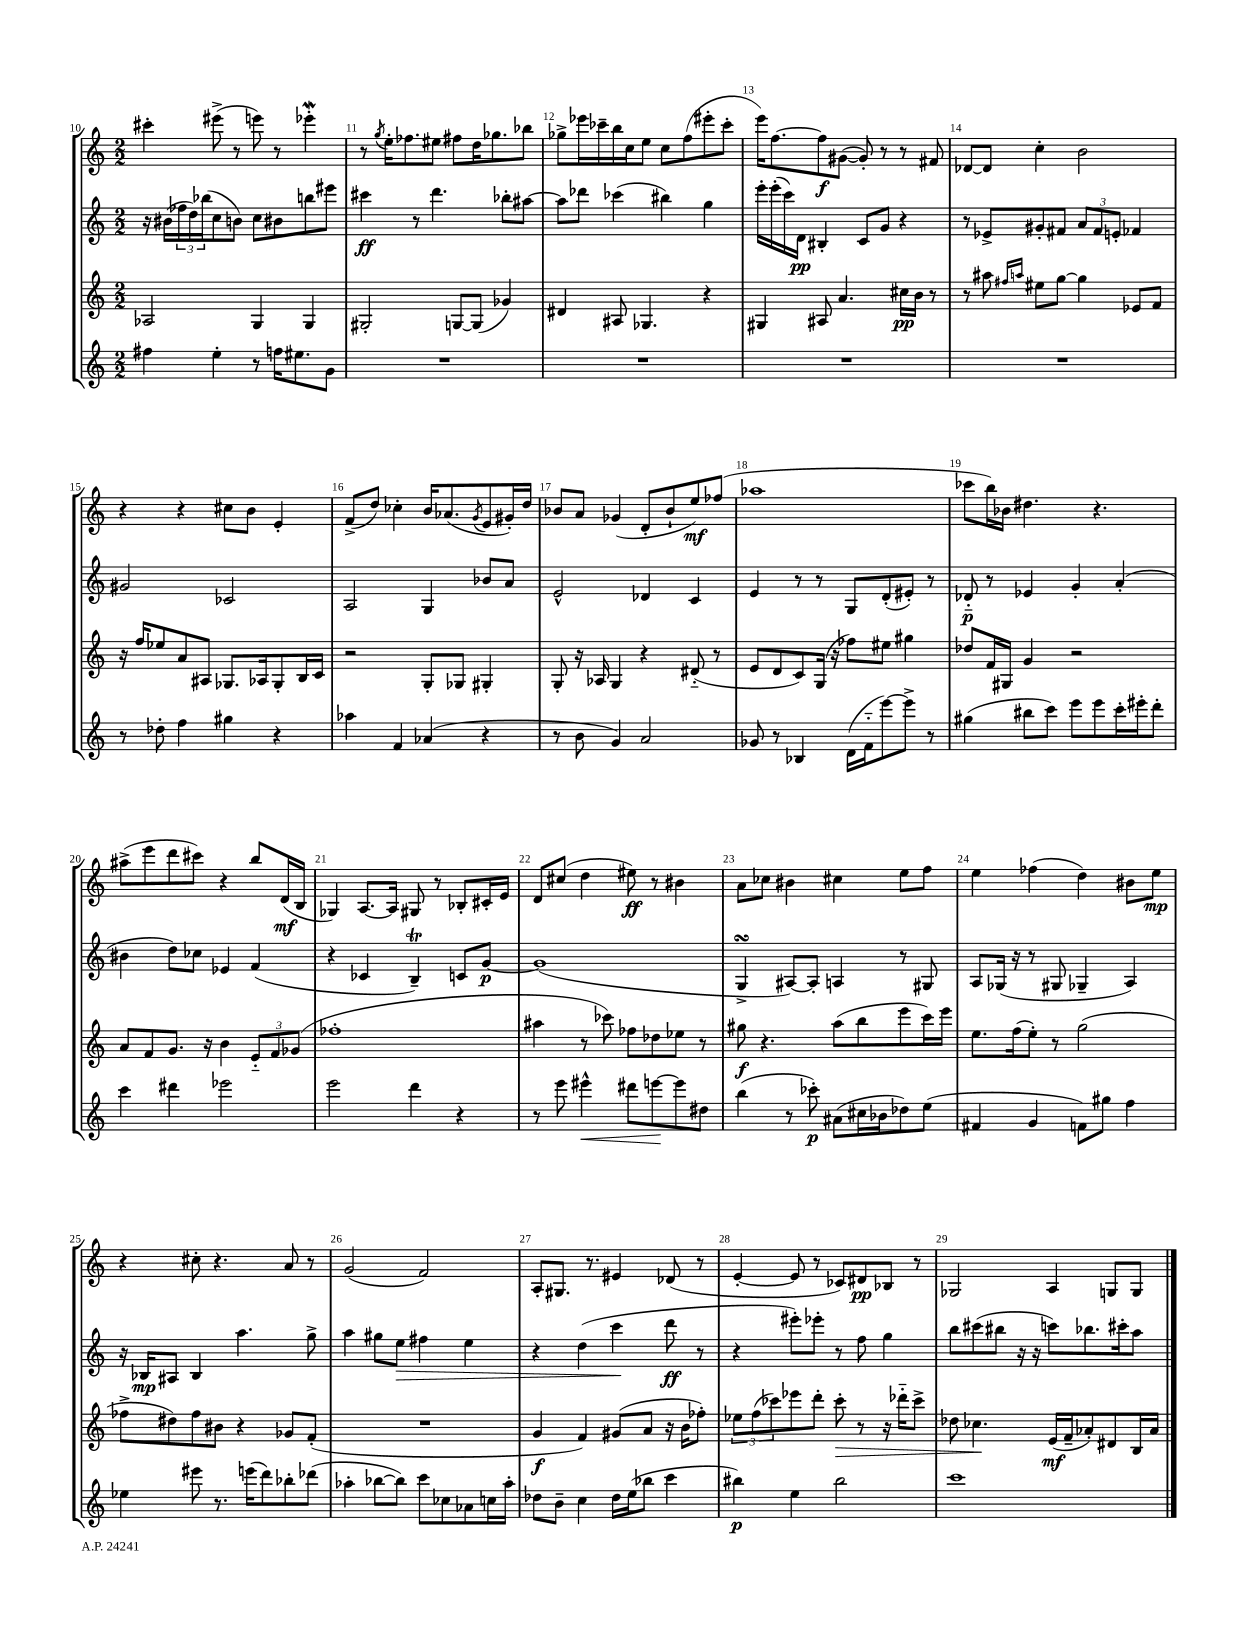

**kern	**dynam	**kern	**dynam	**kern	**dynam	**kern	**dynam
*part4	*part4	*part3	*part3	*part2	*part2	*part1	*part1
*staff4	*staff4	*staff3	*staff3	*staff2	*staff2	*staff1	*staff1
*clefG2	*	*clefG2	*	*clefG2	*	*clefG2	*
*k[]	*	*k[]	*	*k[]	*	*k[]	*
*M2/2	*	*M2/2	*	*M2/2	*	*M2/2	*
=10	=10	=10	=10	=10	=10	=10	=10
4ff#X\	.	2A-X/	.	16r	.	4ccc#X'\	.
.	.	.	.	(16b#X\LL	.	.	.
.	.	.	.	24ff-X\	.	.	.
.	.	.	.	24dd\)	.	.	.
.	.	.	.	(24bb-X\J	.	.	.
4ee'\	.	.	.	8cc\	.	(8eee#X^\	.
.	.	.	.	8bn\J)	.	8r	.
8r	.	4G/	.	8cc\L	.	8eeen\)	.
16ffn\KL	.	.	.	8b#X\	.	8r	.
8.ee#X\	.	.	.	.	.	.	.
.	.	4G/	.	8bbn\	.	4eee-Xw'\	.
8g\J	.	.	.	8eee#X\J	.	.	.
=11	=11	=11	=11	=11	=11	=11	=11
1r	.	2G#X'/	.	4ccc#X\	ff	8r	.
.	.	.	.	.	.	8qgg/	.
.	.	.	.	.	.	16ee'\KL	.
.	.	.	.	.	.	8.ff-X\	.
.	.	.	.	8r	.	.	.
.	.	.	.	4.ddd\	.	8ee#X\J	.
.	.	[8Gn/L	.	.	.	8ff#X\L	.
.	.	(8G/J]	.	.	.	16dd\K	.
.	.	.	.	.	.	8.gg-X\	.
.	.	4g-X/)	.	8bb-X'\L	.	.	.
.	.	.	.	[8aa#X\J	.	8bb-X\J	.
=12	=12	=12	=12	=12	=12	=12	=12
1r	.	4d#X/	.	8aa#\L]	.	8gg-X^\L	.
.	.	.	.	8ddd-X\J	.	16eee-X\L	.
.	.	.	.	.	.	16ccc-X~\	.
.	.	8A#X/	.	(4ccc-X\	.	16bb\	.
.	.	.	.	.	.	16cc\J	.
.	.	4.G-X/	.	.	.	8ee\J	.
.	.	.	.	4bb#X\)	.	8cc\L	.
.	.	.	.	.	.	(8ff\	.
.	.	4r	.	4gg\	.	8eee#X'\	.
.	.	.	.	.	.	8ccc-'\J	.
=13	=13	=13	=13	=13	=13	=13	=13
1r	.	4G#X/	.	16eee'\LL	.	16eee\KL)	.
.	.	.	.	(16eee'\	.	[8.ff\	.
.	.	.	.	16ccc\)	.	.	.
.	.	.	.	16d\JJ	pp	.	.
.	.	8A#X/	.	4B#X'/	.	8ff\]	f
.	.	4.a/	.	.	.	([8g#X\J	.
.	.	.	.	8c/L	.	8g#'/])	.
.	.	.	.	8g/J	.	8r	.
.	.	16cc#X\LL	pp	4r	.	8r	.
.	.	16b\JJ	.	.	.	.	.
.	.	8r	.	.	.	8f#X/	.
=14	=14	=14	=14	=14	=14	=14	=14
1r	.	8r	.	8r	.	[8d-X/L	.
.	.	8aa#X\	.	8e-X^/L	.	8d-/J]	.
.	.	16qqff#X/LL	.	.	.	.	.
.	.	16qqaan/JJ	.	.	.	.	.
.	.	8ee#X\L	.	8g#X'/	.	4cc'\	.
.	.	[8gg\J	.	8f#X/J	.	.	.
.	.	4gg\]	.	12a/L	.	2b\	.
.	.	.	.	12f#/	.	.	.
.	.	.	.	12en'/J	.	.	.
.	.	8e-X/L	.	4f-X/	.	.	.
.	.	8f/J	.	.	.	.	.
!!LO:LB:g=z
=15	=15	=15	=15	=15	=15	=15	=15
8r	.	16r	.	2g#X/	.	4r	.
.	.	16ff/KL	.	.	.	.	.
8dd-X'\	.	8ee-X/	.	.	.	.	.
4ff\	.	8a/	.	.	.	4r	.
.	.	8A#X/J	.	.	.	.	.
4gg#X\	.	8.G-X/L	.	2c-X/	.	8cc#X\L	.
.	.	.	.	.	.	8b\J	.
.	.	16A-X/k	.	.	.	.	.
4r	.	8G-'/	.	.	.	4e'/	.
.	.	16B/L	.	.	.	.	.
.	.	16c/JJ	.	.	.	.	.
=16	=16	=16	=16	=16	=16	=16	=16
4aa-X\	.	2r	.	2A/	.	(8f^/L	.
.	.	.	.	.	.	8dd/J)	.
4f/	.	.	.	.	.	4cc-X'\	.
(4a-X/	.	8G'/L	.	4G/	.	16b/KL	.
.	.	.	.	.	.	(8.a-X/	.
.	.	8G-X/J	.	.	.	.	.
.	.	.	.	.	.	8qg/	.
4r	.	4G#X'/	.	8b-X/L	.	8e/	.
.	.	.	.	8a/J	.	16g#X'/L)	.
.	.	.	.	.	.	16dd/JJ	.
=17	=17	=17	=17	=17	=17	=17	=17
8r	.	8G'/	.	2e^^/	.	8b-X/L	.
8b\	.	16r	.	.	.	8a/J	.
.	.	16A-X/	.	.	.	.	.
4g/)	.	4G/	.	.	.	(4g-X/	.
2a/	.	4r	.	4d-X/	.	8d'/L	.
.	.	.	.	.	.	8b-`/	.
.	.	(8d#X/	.	4c/	.	8ee/)	mf
.	.	8r	.	.	.	(8ff-X/J	.
=18	=18	=18	=18	=18	=18	=18	=18
8g-X/	.	8e/L	.	4e/	.	1aa-X	.
8r	.	8d/	.	.	.	.	.
4B-X/	.	8c/)	.	8r	.	.	.
.	.	(16G/Jk	.	8r	.	.	.
.	.	16r	.	.	.	.	.
(16d\LL	.	8ff-X\L)	.	8G/L	.	.	.
16f\J	.	.	.	.	.	.	.
[8eee\)	.	8ee#X\J	.	(8d'/	.	.	.
8eee^\J]	.	4gg#X\	.	8e#X'/J)	.	.	.
8r	.	.	.	8r	.	.	.
=19	=19	=19	=19	=19	=19	=19	=19
(4gg#X\	.	8dd-X/L	.	8d-X/	p	8ccc-X\L	.
.	.	16f/L	.	8r	.	16bb\L)	.
.	.	16G#X/JJ	.	.	.	16b-X\JJ	.
8bb#X\L	.	4g/	.	4e-X/	.	4.dd#X\	.
8ccc\J)	.	.	.	.	.	.	.
8eee\L	.	2r	.	4g'/	.	.	.
8eee\	.	.	.	.	.	4.r	.
16ccc'\L	.	.	.	(4a'/	.	.	.
16eee#X'\J	.	.	.	.	.	.	.
8ddd'\J	.	.	.	.	.	.	.
!!LO:LB:g=z
=20	=20	=20	=20	=20	=20	=20	=20
4ccc\	.	8a/L	.	4b#X\	.	(8aa#X^\L	.
.	.	8f/	.	.	.	8eee\	.
4ddd#X\	.	8.g/J	.	8dd\L)	.	8ddd\	.
.	.	.	.	8cc-X\J	.	8ccc#X\J)	.
.	.	16r	.	.	.	.	.
2eee-X\	.	4b\	.	4e-X/	.	4r	.
.	.	12e/L	.	(4f/	.	8bb/L	.
.	.	12f/	.	.	.	.	.
.	.	.	.	.	.	(16d/L	mf
.	.	(12g-X/J	.	.	.	.	.
.	.	.	.	.	.	16B/JJ	.
=21	=21	=21	=21	=21	=21	=21	=21
2eee\	.	1ff-X'	.	4r	.	4G-X/)	.
.	.	.	.	4c-X/	.	[8.A/L	.
.	.	.	.	.	.	16A/Jk]	.
4ddd\	.	.	.	4Bt~/)	.	8G#X/	.
.	.	.	.	.	.	8r	.
4r	.	.	.	8cn/L	.	8B-X'/L	.
.	.	.	.	[8g/J	p	16c#X'/L	.
.	.	.	.	.	.	16e/JJ	.
=22	=22	=22	=22	=22	=22	=22	=22
8r	.	4aa#X\	.	(1g]	.	8d/L	.
8eee\	.	.	.	.	.	(8cc#X/J	.
!	!LO:HP:b	!	!	!	!	!	!
4eee#X^^\	<	8r	.	.	.	4dd\	.
.	.	8ccc-X\)	.	.	.	.	.
8ddd#X\L	.	8ff-X\L	.	.	.	8ee#X\)	ff
[8eeen\	.	8dd-X\	.	.	.	8r	.
8eee\]	[	8ee-X\J	.	.	.	4b#X\	.
8dd#X\J	.	8r	.	.	.	.	.
=23	=23	=23	=23	=23	=23	=23	=23
(4bb\	.	8gg#X\	f	4GsSSS^/	.	8a\L	.
.	.	4.r	.	.	.	8cc-X\J	.
8r	.	.	.	[8A#X/L)	.	4b#X\	.
8ccc-X'\)	p	.	.	8A#'/J]	.	.	.
(8a#X\L	.	(8aa\L	.	4An/	.	4cc#X\	.
16cc#X\L	.	8bb\	.	.	.	.	.
16b-X\J	.	.	.	.	.	.	.
8dd-X\)	.	8eee\	.	8r	.	8ee\L	.
(8ee\J	.	16ccc\L)	.	8G#X/	.	8ff\J	.
.	.	16eee\JJ	.	.	.	.	.
=24	=24	=24	=24	=24	=24	=24	=24
4f#X/	.	8.ee\L	.	8A/L	.	4ee\	.
.	.	.	.	(16G-X/Jk	.	.	.
.	.	(16ff\k	.	16r	.	.	.
4g/	.	8ee'\J)	.	8r	.	(4ff-X\	.
.	.	8r	.	8G#X/	.	.	.
8fn\L)	.	(2gg\	.	4G-X~/	.	4dd\)	.
8gg#X\J	.	.	.	.	.	.	.
4ff\	.	.	.	4A/)	.	8b#X\L	.
.	.	.	.	.	.	8ee\J	mp
!!LO:LB:g=z
=25	=25	=25	=25	=25	=25	=25	=25
4ee-X\	.	8ff-X^\L	.	16r	.	4r	.
.	.	.	.	16B-X/KL	mp	.	.
.	.	8dd#X\)	.	8A#X/J	.	.	.
8eee#X\	.	8ff-\	.	4B-/	.	8cc#X'\	.
8.r	.	8b#X\J	.	.	.	4.r	.
.	.	4r	.	4.aa\	.	.	.
(16eeen\KL	.	.	.	.	.	.	.
8ddd\)	.	.	.	.	.	.	.
8bb-X'\	.	8g-X/L	.	.	.	8a/	.
(8ddd-X\J	.	(8f'/J	.	8gg^\	.	8r	.
=26	=26	=26	=26	=26	=26	=26	=26
4aa-X'\	.	1r	.	4aa\	.	(2g/	.
[8bb-X\L	.	.	.	8gg#X\L	.	.	.
!	!	!	!	!	!LO:HP:b	!	!
8bb-\J])	.	.	.	8ee\J	>	.	.
8ccc\L	.	.	.	4ff#X\	.	2f/)	.
8cc-X\	.	.	.	.	.	.	.
8a-X\	.	.	.	4ee\	.	.	.
16ccn\L	.	.	.	.	.	.	.
16aa-'\JJ	.	.	.	.	.	.	.
=27	=27	=27	=27	=27	=27	=27	=27
8dd-X\L	.	4g/	f	4r	.	8A'/L	.
8b~\J	.	.	.	.	.	8.G#X/J	.
4cc\	.	4f/)	.	(4dd\	.	.	.
.	.	.	.	.	.	8.r	.
16dd-\LL	.	(8g#X/L	.	4ccc\	.	4e#X/	.
(16ee\J	.	.	.	.	.	.	.
8bb-X\J	.	8a/J	.	.	.	.	.
4ccc\	.	16r	.	8ddd\	] ff	(8d-X/	.
.	.	16b\KL	.	.	.	.	.
.	.	8ff-X'\J)	.	8r	.	8r	.
=28	=28	=28	=28	=28	=28	=28	=28
4bb#X\)	p	12ee-X\L	.	4r	.	[4e'/	.
.	.	(12ff\	.	.	.	.	.
.	.	12ccc-X\)	.	.	.	.	.
4ee\	.	8eee-X\	.	8eee#X'\L)	.	8e/]	.
.	.	8ddd'\J	.	8eee-X'\J	.	8r	.
!	!	!	!LO:HP:b	!	!	!	!
2bb#\	.	8ccc-'\	>	8r	.	8c-X/L)	.
.	.	8r	.	8ff\	.	8d#X/	pp
.	.	16r	.	4gg\	.	8B-X/J	.
.	.	16ddd-X\KL	.	.	.	.	.
.	.	8ccc-^\J	.	.	.	8r	.
=29	=29	=29	=29	=29	=29	=29	=29
1ccc	.	8dd-X\	.	8bb\L	.	2G-X/	.
.	.	4.cc-X\	.	(8ccc#X\	.	.	.
.	.	.	.	8bb#X\J	.	.	.
.	.	.	.	16r	.	.	.
.	.	.	.	16r	.	.	.
.	.	(16e/LL	] mf	8cccn\L)	.	4A/	.
.	.	16f~/J	.	.	.	.	.
.	.	8a-X'/)	.	8.bb-X\	.	.	.
.	.	8d#X/	.	.	.	8Gn/L	.
.	.	.	.	16ccc#X'\k	.	.	.
.	.	16B/L	.	8aa\J	.	8G/J	.
.	.	16a-/JJ	.	.	.	.	.
==	==	==	==	==	==	==	==
*-	*-	*-	*-	*-	*-	*-	*-
